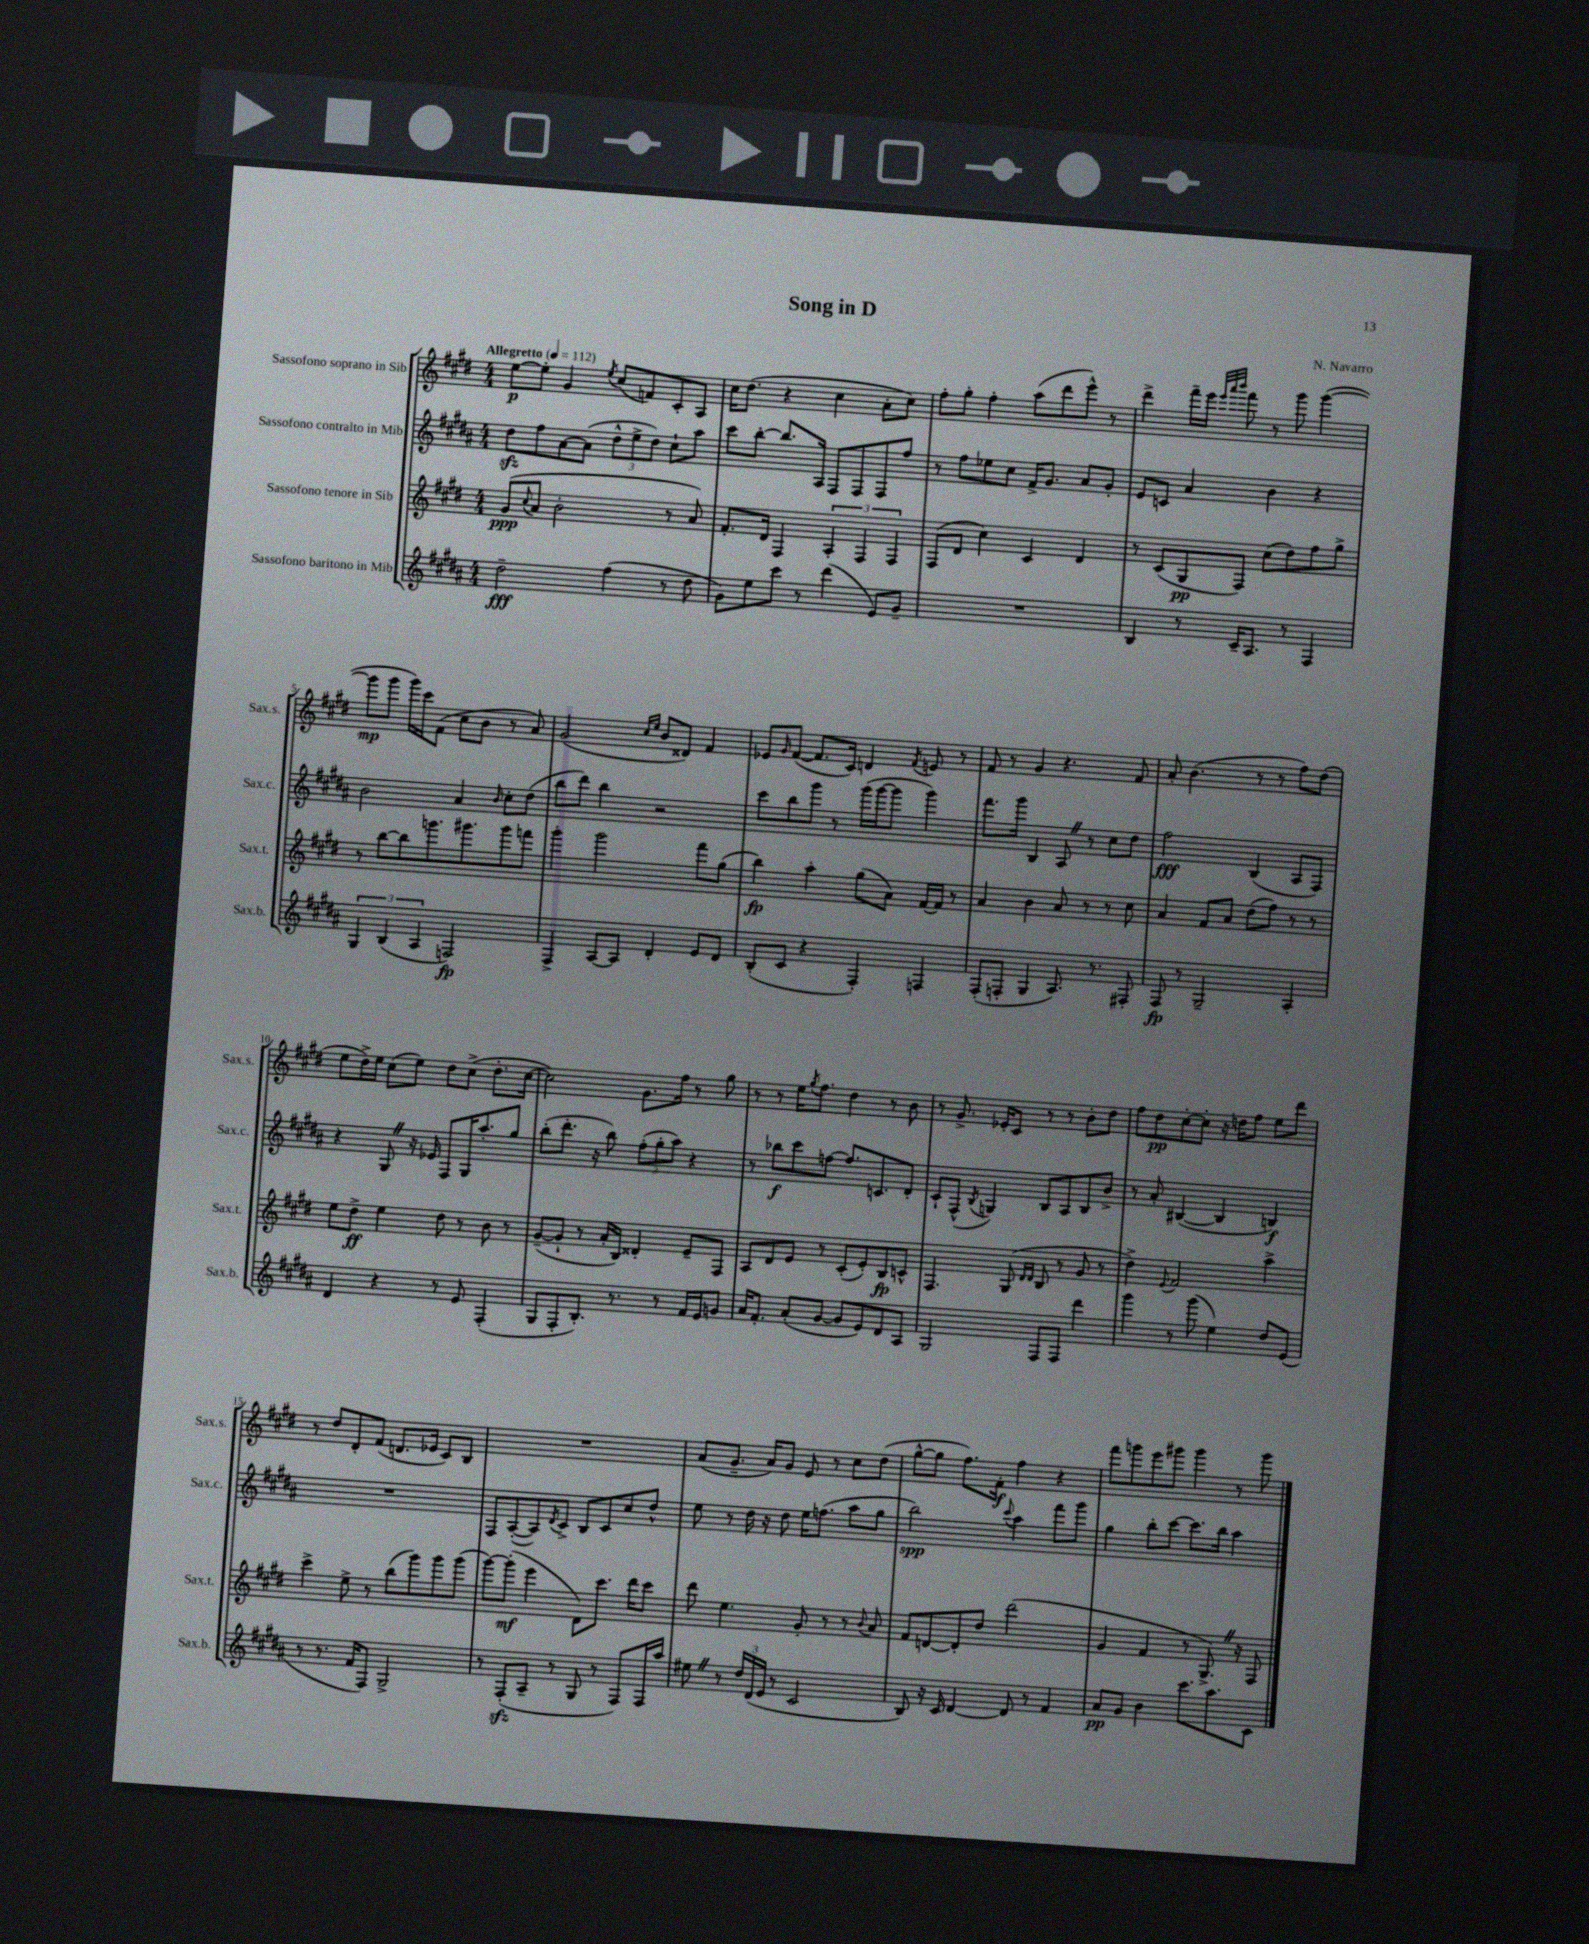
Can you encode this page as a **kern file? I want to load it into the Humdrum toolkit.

**kern	**dynam	**kern	**dynam	**kern	**dynam	**kern	**dynam
*part4	*part4	*part3	*part3	*part2	*part2	*part1	*part1
*staff4	*staff4	*staff3	*staff3	*staff2	*staff2	*staff1	*staff1
*I"Sassofono baritono in Mib	*	*I"Sassofono tenore in Sib	*	*I"Sassofono contralto in Mib	*	*I"Sassofono soprano in Sib	*
*I'Sax.b.	*	*I'Sax.t.	*	*I'Sax.c.	*	*I'Sax.s.	*
*clefG2	*	*clefG2	*	*clefG2	*	*clefG2	*
*k[f#c#g#d#a#]	*	*k[f#c#g#d#]	*	*k[f#c#g#d#a#]	*	*k[f#c#g#d#]	*
*M4/4	*	*M4/4	*	*M4/4	*	*M4/4	*
*MM112	*	*MM112	*	*MM112	*	*MM112	*
=1	=1	=1	=1	=1	=1	=1	=1
!	!	!	!	!	!	!LO:TX:a:B:t=Allegretto	!
2dd#~\	fff	(8g#/L	ppp	8dd#zz\L	.	[8ee\L	p
.	.	8qqcc#/	.	.	.	.	.
.	.	8a/J	.	8ff#\	.	8ee'\J]	.
.	.	2b'\	.	[8a#\	.	4g#/	.
.	.	.	.	(8a#\J]	.	.	.
.	.	.	.	.	.	8qee/	.
(4ff#\	.	.	.	12dd#^^\L	.	(8cc#/L	.
.	.	.	.	12ee^\	.	.	.
.	.	.	.	.	.	8fn/)	.
.	.	.	.	12dd#\J)	.	.	.
8r	.	8r	.	8cc#`\L	.	8c#'/	.
8dd#\	.	8a/)	.	8aa#\J	.	8A/J	.
=2	=2	=2	=2	=2	=2	=2	=2
8g#\L)	.	8.f#'/L	.	8ccc#\L	.	16cc#\KL	.
.	.	.	.	.	.	(8.dd#\J	.
8ee\	.	.	.	[8bb'\J	.	.	.
.	.	16d#/Jk	.	.	.	.	.
8ccc#\J	.	4F#/	.	8.bb/L]	.	4r	.
8r	.	.	.	.	.	.	.
.	.	.	.	16A#/Jk	.	.	.
(4ddd#\	.	6A'/	.	8F#/L	.	4cc#\	.
.	.	.	.	8F#/	.	.	.
.	.	6F#/	.	.	.	.	.
8e/L)	.	.	.	8F#/	.	8a'\L	.
.	.	6F#/	.	.	.	.	.
8g#~/J	.	.	.	8ff#/J	.	8cc#\J)	.
=3	=3	=3	=3	=3	=3	=3	=3
1r	.	(8F#/L	.	8r	.	8ff#'\L	.
.	.	8d#/J	.	8ff#\L	.	8gg#'\J	.
.	.	4cc#\)	.	8ee-X\	.	4ff#'\	.
.	.	.	.	8cc#\J	.	.	.
.	.	4c#/	.	16f#^/KL	.	(8aa\L	.
.	.	.	.	8.g#/J	.	.	.
.	.	.	.	.	.	8ddd#\	.
.	.	4d#/	.	8a#/L	.	8eee^^\J)	.
.	.	.	.	8g#'/J	.	8r	.
=4	=4	=4	=4	=4	=4	=4	=4
4B/	.	8r	.	8e/L	.	4ddd#^\	.
.	.	(8c#/L	.	8cn/J	.	.	.
8r	.	8G#/	pp	4a#/	.	16fff#~\LL	.
.	.	.	.	.	.	16eee\JJ	.
.	.	.	.	.	.	32qqeee/LLL	.
.	.	.	.	.	.	32qqaaa/	.
.	.	.	.	.	.	32qqbbb/JJJ	.
16c#~/KL	.	8F#/J)	.	.	.	8fff#\	.
8.A#/J	.	.	.	.	.	.	.
.	.	(8cc#\L	.	4b\	.	8r	.
8r	.	8dd#\)	.	.	.	8ggg#\	.
4F#/	.	8ff#\	.	4r	.	([4ggg#\	.
.	.	8gg#^\J	.	.	.	.	.
!!LO:LB:g=z
=5	=5	=5	=5	=5	=5	=5	=5
6G#/	.	8r	.	2b\	.	8ggg#\L]	mp
.	.	[8bb\L	.	.	.	8ggg#\J	.
(6B/	.	.	.	.	.	.	.
.	.	8bb\]	.	.	.	16ggg#\LL)	.
.	.	.	.	.	.	16ccc#\J	.
6A#/	.	.	.	.	.	.	.
.	.	8.gggn\	.	.	.	(8f#\J	.
2Fn/)	fp	.	.	4a#/	.	8cc#\L	.
.	.	8.ggg#X\	.	.	.	.	.
.	.	.	.	.	.	8b\J	.
.	.	.	.	16qqb/	.	.	.
.	.	8ggg#\	.	8cc#'\L	.	8r	.
.	.	8fffn\J	.	(8dd#\J	.	8a/)	.
=6	=6	=6	=6	=6	=6	=6	=6
4F#^/	.	4ggg#'\	.	8bb\L	.	(2g#/	.
.	.	.	.	8ddd#\J)	.	.	.
[8A#/L	.	2ggg#\	.	4bb\	.	.	.
8A#/J]	.	.	.	.	.	.	.
.	.	.	.	.	.	16qqcc#/LL	.
.	.	.	.	.	.	16qqee/JJ	.
4d#'/	.	.	.	2r	.	8b/L	.
.	.	.	.	.	.	8d##X/J)	.
8e/L	.	8fff#\L	.	.	.	4f#/	.
8d#/J	.	(8gg#\J	.	.	.	.	.
=7	=7	=7	=7	=7	=7	=7	=7
(8B'/L	.	4bb\)	fp	8ccc#\L	.	8e-X/L	.
.	.	.	.	.	.	16qqg#/	.
8c#/J	.	.	.	8bb\	.	([8f#/J	.
4r	.	4aa'\	.	8ggg#\J	.	8.f#/L]	.
.	.	.	.	8r	.	.	.
.	.	.	.	.	.	16c#/Jk)	.
4F#'/)	.	(8gg#\L	.	(16ggg#\LL	.	4dn/	.
.	.	.	.	[16ggg#\J	.	.	.
.	.	8a\J)	.	8ggg#\J]	.	.	.
.	.	.	.	.	.	8qf#/	.
4Fn/	.	[16f#/LL	.	4ggg#\)	.	8en/	.
.	.	16f#/JJ]	.	.	.	.	.
.	.	8r	.	.	.	8r	.
=8	=8	=8	=8	=8	=8	=8	=8
(8F#'/L	.	4a/	.	8.fff#\L	.	8f#/	.
8Fn'/J	.	.	.	.	.	8r	.
.	.	.	.	16ggg#\Jk	.	.	.
4G#/	.	4b\	.	4B/	.	4g#/	.
8.A#/)	.	8a/	.	8A#Z/	.	4.r	.
.	.	8r	.	8r	.	.	.
8.r	.	.	.	.	.	.	.
.	.	8r	.	8cc#\L	.	.	.
8F#X'/	.	8cc#\	.	8dd#\J	.	8f#/	.
=9	=9	=9	=9	=9	=9	=9	=9
8F#/	fp	4a/	.	2ff#\	fff	8a'/	.
8r	.	.	.	.	.	(4.b\	.
2G#~/	.	8f#/L	.	.	.	.	.
.	.	8a/J	.	.	.	.	.
.	.	(8dd#\L	.	(4B/	.	8r	.
.	.	8ff#\J)	.	.	.	8r	.
4A#'/	.	8r	.	8A#/L	.	8ff#\L)	.
.	.	8r	.	8F#/J)	.	(8dd#\J	.
!!LO:LB:g=z
=10	=10	=10	=10	=10	=10	=10	=10
4d#/	.	8ee\L	.	4r	.	8ee\L	.
.	.	8dd#^\J	ff	.	.	16dd#^\L)	.
.	.	.	.	.	.	16ee\JJ	.
4r	.	4ee\	.	8G#Z/	.	(8cc#\L	.
.	.	.	.	16r	.	8ee\J)	.
.	.	.	.	16e-X/	.	.	.
8r	.	8dd#\	.	8F#/L	.	8dd#\L	.
8e/	.	8r	.	16G#/K	.	(8cc#^\J	.
.	.	.	.	8.aa#'/	.	.	.
(4F#'/	.	8b\	.	.	.	8.dd#'\L	.
.	.	8r	.	8gg#/J	.	.	.
.	.	.	.	.	.	[16cc#\Jk	.
=11	=11	=11	=11	=11	=11	=11	=11
8G#/L	.	([8g#~/L	.	(8bb'\L	.	2cc#\])	.
8F#'/	.	8g#`/J]	.	8.ddd#'\J	.	.	.
8.B'/J)	.	8r	.	.	.	.	.
.	.	.	.	16r	.	.	.
.	.	16a'/LL	.	8bb\)	.	.	.
8.r	.	16B/JJ)	.	.	.	.	.
.	.	4d##X'/	.	(12ff#'\L	.	8.g#\L	.
.	.	.	.	12gg#'\	.	.	.
8r	.	.	.	.	.	.	.
.	.	.	.	12aa#\J)	.	.	.
.	.	.	.	.	.	16ff#\Jk	.
16f#/LL	.	8e~/L	.	4r	.	8r	.
16e/J	.	.	.	.	.	.	.
8gn/J	.	8F#/J	.	.	.	8gg#\	.
=12	=12	=12	=12	=12	=12	=12	=12
16a#/KL	.	8A/L	.	8r	.	8r	.
8.f#'/J	.	.	.	.	.	.	.
.	.	8d#/	.	8bb-X\L	f	8r	.
(8a#'/L	.	8e/J	.	8ccc#\	.	16ee\KL	.
.	.	.	.	.	.	8qgg#/	.
.	.	.	.	.	.	8.ff#\J	.
[8g#/J	.	8r	.	[8ffn\J	.	.	.
8g#/L]	.	(8c#'/L	.	8.ff/L]	.	4dd#\	.
8e/)	.	8e'/)	.	.	.	.	.
.	.	.	.	8.cn/	.	.	.
8d#/	.	8B/	fp	.	.	8r	.
8A#/J	.	8cn^^/J	.	8d#'/J	.	8b\	.
=13	=13	=13	=13	=13	=13	=13	=13
2G#/	.	4.F#/	.	8c#`/L	.	8r	.
.	.	.	.	(8F#^^/J	.	8.g#^/	.
.	.	.	.	8qB/	.	.	.
.	.	.	.	4Gn/)	.	.	.
.	.	.	.	.	.	16e-X'/KL	.
.	.	(8G#/	.	.	.	8c#/J	.
.	.	16qqd#/LL	.	.	.	.	.
.	.	16qqd#/JJ	.	.	.	.	.
8F#/L	.	8B/	.	8B/L	.	8r	.
8F#/J	.	8r	.	8A#/	.	8r	.
4ddd#\	.	8g#/	.	8B/	.	8b'\L	.
.	.	8r	.	8b^/J	.	8dd#\J	.
=14	=14	=14	=14	=14	=14	=14	=14
4ggg#\	.	4dd#^\)	.	8r	.	8ff#\L	.
.	.	.	.	8a#'/	.	8dd#\	pp
.	.	8qqe/	.	.	.	.	.
8r	.	2f#/	.	([4B#X/	.	[8cc#'\	.
(8ggg#\	.	.	.	.	.	8cc#'\J]	.
4ee\)	.	.	.	4B#/]	.	16r	.
.	.	.	.	.	.	16ddn\KL	.
.	.	.	.	.	.	8ff#\J	.
8dd#/L	.	4aa^\	.	4Bn/)	f	8ee\L	.
(8e/J	.	.	.	.	.	8ddd#\J	.
!!LO:LB:g=z
=15	=15	=15	=15	=15	=15	=15	=15
8r	.	4ccc#^\	.	1r	.	8r	.
8.r	.	.	.	.	.	8dd#/L	.
.	.	8ee^\	.	.	.	8d#'/	.
16f#/KL	.	.	.	.	.	.	.
8F#/J)	.	8r	.	.	.	(8f#/J	.
2G#^/	.	(8bb\L	.	.	.	8.dn/L	.
.	.	8ggg#\)	.	.	.	.	.
.	.	.	.	.	.	16e-X/Jk	.
.	.	8ggg#\	.	.	.	8c#/L)	.
.	.	(8ggg#\J	.	.	.	8B/J	.
=16	=16	=16	=16	=16	=16	=16	=16
8r	.	[8ggg#\L)	.	8F#/L	.	1r	.
(8F#zz'/L	.	(8ggg#'\J]	mf	([8A#'/	.	.	.
8A#~/J	.	4eee\	.	8A#/])	.	.	.
.	.	.	.	8qd#/	.	.	.
8r	.	.	.	8c#^/J	.	.	.
8G#/	.	8d#\L)	.	8B/L	.	.	.
8r	.	8.ccc#\J	.	8c#/	.	.	.
8F#/L)	.	.	.	8cc#/	.	.	.
.	.	16ddd#\KL	.	.	.	.	.
16F#/L	.	8ccc#\J	.	8dd#^^/J	.	.	.
16aa#/JJ	.	.	.	.	.	.	.
=17	=17	=17	=17	=17	=17	=17	=17
8ee#XZ\	.	8ddd#\	.	8ee\	.	(8a/L	.
8r	.	4.ee\	.	8r	.	8.g#~/J	.
24dd#/LL	.	.	.	16dd#\	.	.	.
(24d#/	.	.	.	.	.	.	.
.	.	.	.	16r	.	16a/KL)	.
24e/JJ	.	.	.	.	.	.	.
8r	.	.	.	8dd#\	.	8g#/J	.
2c#/	.	8g#'/	.	16ee\KL	.	8e/	.
.	.	.	.	(8.ffn\J	.	.	.
.	.	8r	.	.	.	8r	.
.	.	8r	.	8aa#\L	.	8cc#\L	.
.	.	8qqb/	.	.	.	.	.
.	.	8a/	.	8gg#\J	.	(8dd#\J	.
=18	=18	=18	=18	=18	=18	=18	=18
8B/)	.	8f#/L	.	2bb\)	spp	[8gg#^^\L	.
16r	.	[8dn/	.	.	.	8gg#\J]	.
16c#/	.	.	.	.	.	.	.
[4d#/	.	8d'/]	.	.	.	8.ff#\L)	.
.	.	8dd#/J	.	.	.	.	.
.	.	.	.	.	.	16f#'\Jk	f
.	.	.	.	8qqccc#/	.	.	.
8d#/]	.	(2ddd#\	.	4aa#\	.	4ff#\	.
8r	.	.	.	.	.	.	.
4f#/	.	.	.	8fff#\L	.	4r	.
.	.	.	.	8ggg#\J	.	.	.
=19	=19	=19	=19	=19	=19	=19	=19
8a#/L	pp	4g#/	.	4gg#\	.	8fff#\L	.
8g#/J	.	.	.	.	.	8gggn\	.
4b\	.	4f#/	.	8bb'\L	.	8eee\	.
.	.	.	.	[8ccc#\J	.	8ggg#X\J	.
8.ccc#\L	.	8r	.	8.ccc#\L]	.	4ggg#\	.
.	.	8.G#^Z/)	.	.	.	.	.
8.aa#\	.	.	.	16bb\Jk	.	.	.
.	.	.	.	4aa#\	.	8r	.
.	.	16r	.	.	.	.	.
8c#\J	.	8F#/	.	.	.	8ggg#\	.
==	==	==	==	==	==	==	==
*-	*-	*-	*-	*-	*-	*-	*-
